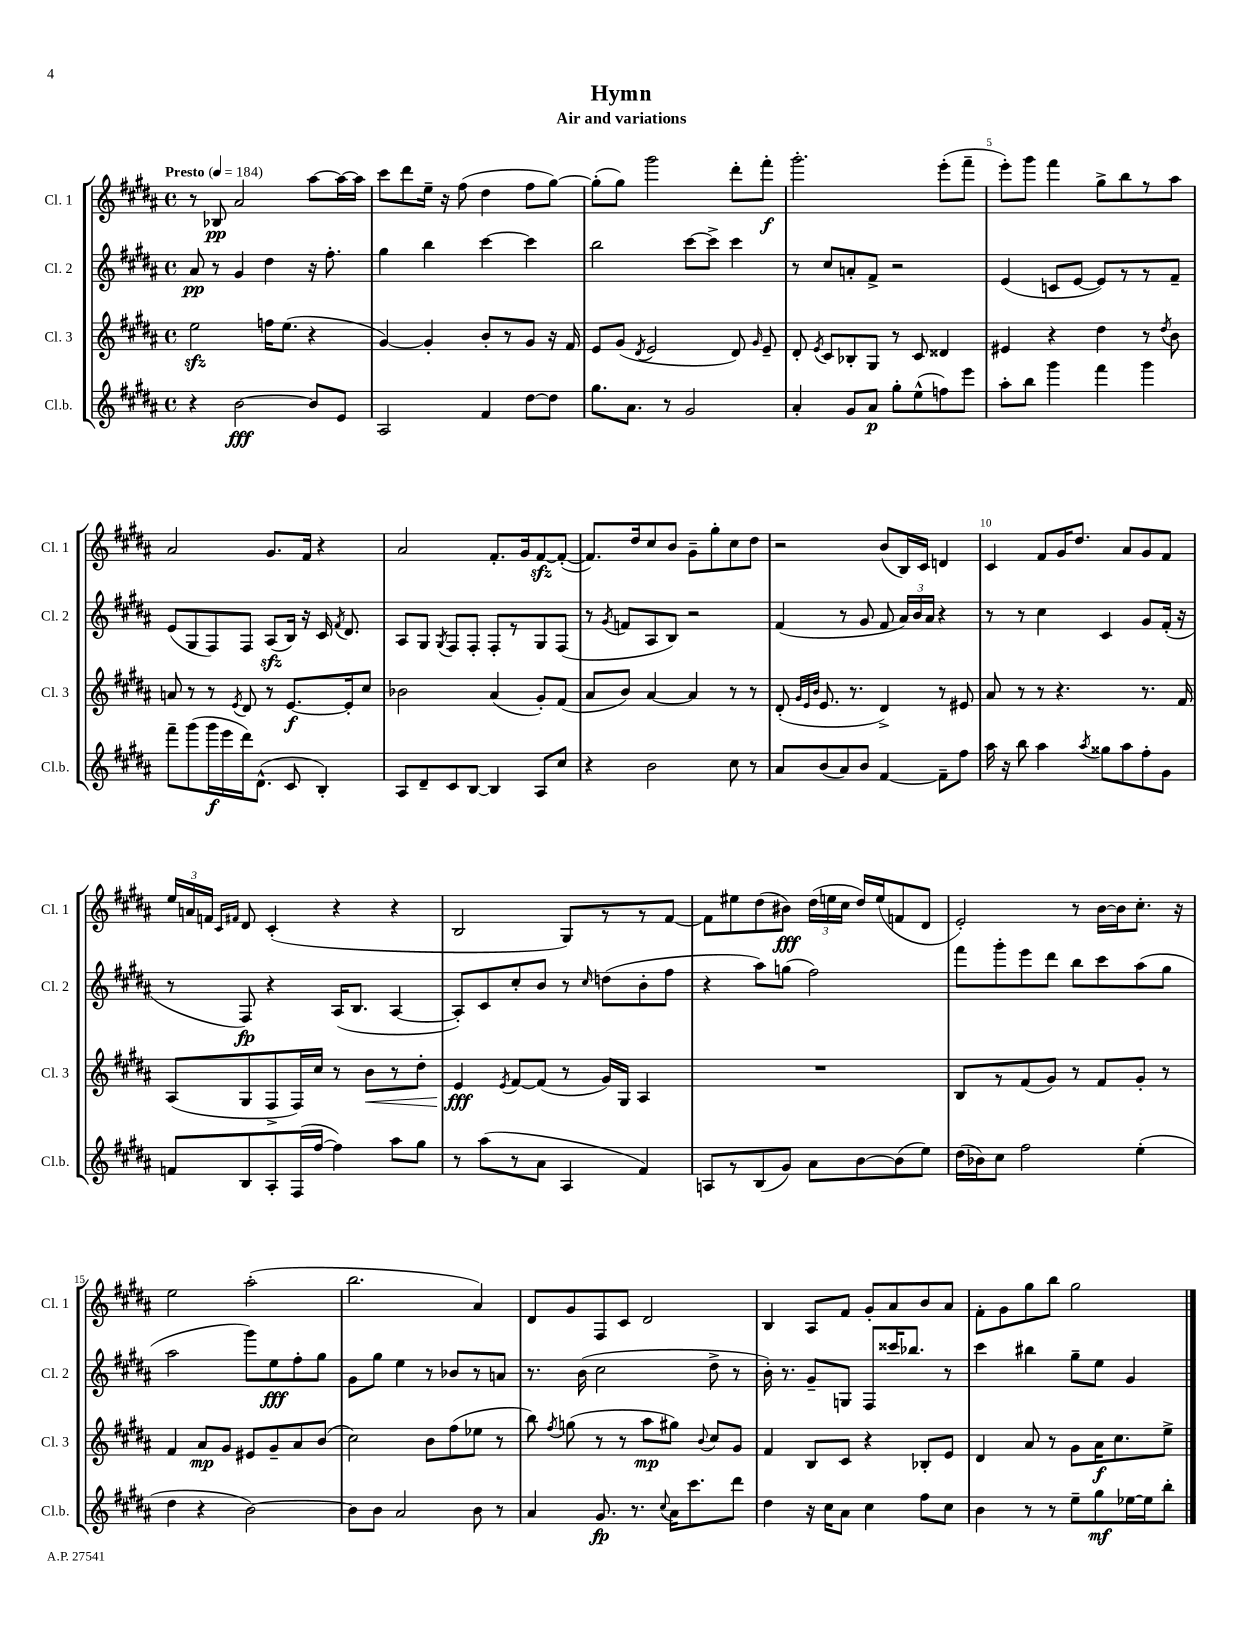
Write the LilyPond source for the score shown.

\header { title = "Hymn" subtitle = "Air and variations" }
<<
\new StaffGroup <<
\new Staff = "s0" \with { instrumentName = "Cl. 1" shortInstrumentName = "Cl. 1" } {
    \clef treble \key b \major \defaultTimeSignature \time 4/4 \tempo "Presto" 4 = 184
    \autoBeamOff r8 bes8\pp ais'2 ais''8[~ ais''16~ ais''16] |
    cis'''8[ dis'''8 e''16]-- r16 fis''8( dis''4 fis''8[ gis''8]~) |
    gis''8[-.( gis''8]) gis'''2 dis'''8[-. fis'''8]-.\f |
    gis'''2.-. e'''8[-.( fis'''8]-- |
    e'''8[-.) gis'''8] fis'''4 gis''8[-> b''8 r8 ais''8] |
    ais'2 gis'8.[ fis'16] r4 |
    ais'2 fis'8.[-. gis'16 fis'8~\sfz fis'8]~-.( |
    fis'8.[) dis''16 cis''8 b'8] gis'8[-- gis''8-. cis''8 dis''8] |
    r2 b'8[( b16) cis'16] d'4 |
    cis'4 fis'8[ gis'16 dis''8.] ais'8[ gis'8 fis'8] |
    \tuplet 3/2 { e''16[ a'16 f'16] } \grace { cis'16[ fis'16] } dis'8 cis'4-.( r4 r4 |
    b2 gis8[) r8 r8 fis'8]~ |
    fis'8[ eis''8 dis''8( bis'8]\fff) \tuplet 3/2 { dis''16[( e''16 cis''16] } dis''16[) e''16( f'8 dis'8] |
    e'2-.) r8 b'16[~ b'16 cis''8.]-. r16 |
    e''2 ais''2-.( |
    b''2. ais'4) |
    dis'8[ gis'8 fis8 cis'8] dis'2 |
    b4 ais8[ fis'8] gis'8[-. ais'8 b'8 ais'8] |
    fis'8[-. gis'8 gis''8 b''8] gis''2 \bar "|." |
}
\new Staff = "s1" \with { instrumentName = "Cl. 2" shortInstrumentName = "Cl. 2" } {
    \clef treble \key b \major \defaultTimeSignature \time 4/4
    \autoBeamOff ais'8\pp r8 gis'4 dis''4 r16 fis''8.-. |
    gis''4 b''4 cis'''4~ cis'''4 |
    b''2 cis'''8[~ cis'''8]-> cis'''4 |
    r8 cis''8[ a'8-. fis'8]-> r2 |
    e'4( c'8[ e'8]~ e'8[) r8 r8 fis'8]-- |
    e'8[( gis8 fis8) fis8] ais8[\sfz( b16]) r16 cis'16 \acciaccatura { fis'8 } dis'8. |
    ais8[ gis8] \acciaccatura { gis8 } fis8[ fis8]-. fis8[-. r8 gis8 fis8]( |
    r8 \acciaccatura { gis'8 } f'8[ ais8 b8]) r2 |
    fis'4( r8 gis'8 fis'8 \tuplet 3/2 { ais'16[) b'16 ais'16] } r4 |
    r8 r8 cis''4 cis'4 gis'8[ fis'16]-.( r16 |
    r8 fis8\fp) r4 ais16[( b8.] ais4~ |
    ais8[-.) cis'8 cis''8-. b'8] r8 \grace { cis''16 } d''8[( b'8-. fis''8] |
    r4 ais''8[) g''8]( fis''2) |
    fis'''8[ gis'''8-. e'''8 dis'''8] b''8[ cis'''8 ais''8( gis''8] |
    ais''2 gis'''8[) e''8\fff fis''8-. gis''8] |
    gis'8[ gis''8] e''4 r8 bes'8[ r8 a'8] |
    r8. b'16( cis''2 dis''8-> r8 |
    b'16-.) r8. gis'8[-- g8] fis8[ cisis'''16 bes''8.] r8 |
    cis'''4 bis''4 gis''8[-- e''8] gis'4 \bar "|." |
}
\new Staff = "s2" \with { instrumentName = "Cl. 3" shortInstrumentName = "Cl. 3" } {
    \clef treble \key b \major \defaultTimeSignature \time 4/4
    \autoBeamOff e''2\sfz f''16[ e''8.]( r4 |
    gis'4~) gis'4-. b'8[-. r8 gis'8] r16 fis'16 |
    e'8[ gis'8]( \acciaccatura { dis'8 } e'2 dis'8) \grace { gis'16 } e'8-- |
    dis'8-. \acciaccatura { e'8 } cis'8[ bes8-. gis8] r8 cis'8 disis'4 |
    eis'4 r4 dis''4 r8 \acciaccatura { dis''8 } b'8 |
    a'8 r8 r8 \acciaccatura { e'8 } dis'8 r8 e'8.[~\f e'16-. cis''8] |
    bes'2 ais'4( gis'8[-.) fis'8]( |
    ais'8[ b'8]) ais'4~ ais'4 r8 r8 |
    dis'8-.( \grace { gis'32[ e'32 b'32] } e'8. r8. dis'4->) r8 eis'8 |
    ais'8 r8 r8 r4. r8. fis'16 |
    ais8[( gis8 fis8-> fis16) cis''16] r8 b'8[\< r8 dis''8]-. |
    e'4\fff\! \acciaccatura { e'8 } fis'8[~ fis'8]( r8 gis'16[) gis16] ais4 |
    R1 |
    b8[ r8 fis'8( gis'8]) r8 fis'8[ gis'8]-. r8 |
    fis'4 ais'8[\mp gis'8] eis'8[ gis'8-- ais'8 b'8]( |
    cis''2) b'8[ fis''8( ees''8] r8 |
    b''8) \acciaccatura { fis''8 } g''8( r8 r8 ais''8[\mp gis''8]) \appoggiatura { b'8 } cis''8[ gis'8] |
    fis'4 b8[ cis'8] r4 bes8[-. e'8] |
    dis'4 ais'8 r8 gis'8[ ais'16\f cis''8. e''8]-> \bar "|." |
}
\new Staff = "s3" \with { instrumentName = "Cl.b." shortInstrumentName = "Cl.b." } {
    \clef treble \key b \major \defaultTimeSignature \time 4/4
    \autoBeamOff r4 b'2~\fff b'8[ e'8] |
    ais2 fis'4 dis''8[~ dis''8] |
    gis''8.[ ais'8.] r8 gis'2 |
    ais'4-. gis'8[ ais'8]\p gis''8[-. e''8-^( f''8) e'''8] |
    ais''8[-. b''8] gis'''4 fis'''4 gis'''4 |
    fis'''8[-- gis'''8( gis'''16\f e'''16 dis'''16) dis'8.]-^( cis'8 b4-.) |
    ais8[ dis'8-- cis'8 b8]~ b4 ais8[ cis''8] |
    r4 b'2 cis''8 r8 |
    ais'8[ b'8( ais'8) b'8] fis'4~ fis'8[-- fis''8] |
    ais''16 r16 b''8 ais''4 \acciaccatura { ais''8 } gisis''8[ ais''8 fis''8-. gis'8] |
    f'8[ b8 ais8-. fis16( fis''16]~ fis''4) ais''8[ gis''8] |
    r8 ais''8[( r8 ais'8] ais4 fis'4) |
    a8[ r8 b8( gis'8]) ais'8[ b'8~ b'8( e''8]) |
    dis''16[( bes'16) cis''8] fis''2 e''4-.( |
    dis''4 r4 b'2~) |
    b'8[ b'8] ais'2 b'8 r8 |
    ais'4 gis'8.\fp r8. \appoggiatura { cis''8 } ais'16[ cis'''8. dis'''8] |
    dis''4 r16 cis''16[ ais'8] cis''4 fis''8[ cis''8] |
    b'4 r8 r8 e''8[-- gis''8\mf ees''16~ ees''16 b''8]-. \bar "|." |
}
>>
>>
\layout { \context { \Score \override BarNumber.break-visibility = ##(#f #t #t) barNumberVisibility = #(every-nth-bar-number-visible 5) } }
